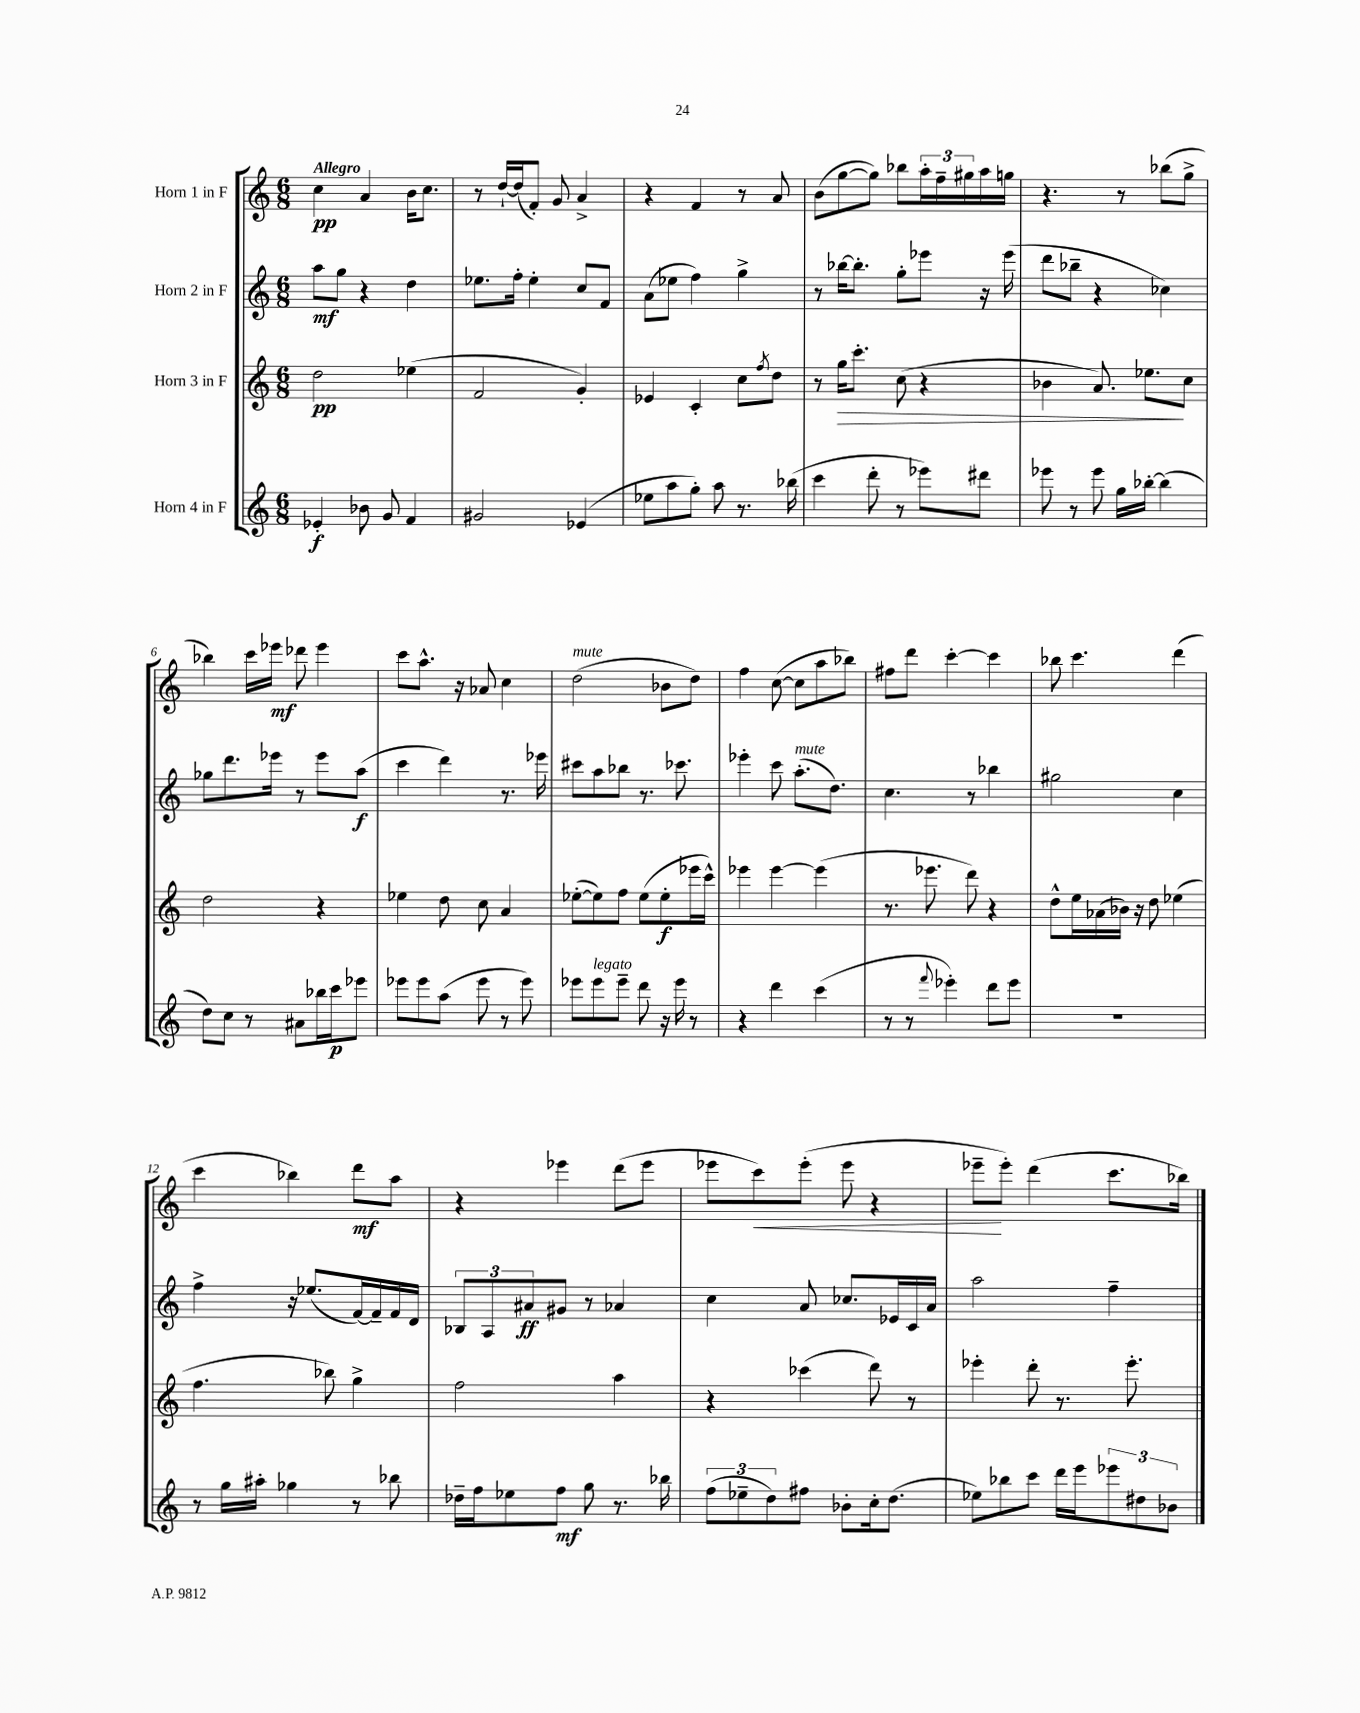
<<
\new StaffGroup <<
\new Staff = "s0" \with { instrumentName = "Horn 1 in F" } {
    \clef treble \key c \major \numericTimeSignature \time 6/8 \tempo "Allegro"
    c''4\pp a'4 b'16 c''8. |
    r8 d''16~-! d''16( f'8-.) g'8 a'4-> |
    r4 f'4 r8 a'8 |
    b'8( g''8~ g''8) bes''8 \tuplet 3/2 { a''16-. f''16-- gis''16 } a''16 g''16 |
    r4. r8 bes''8( g''8-> |
    bes''4) c'''16 ees'''16\mf des'''8 ees'''4 |
    c'''8 a''8.-^ r16 aes'8 c''4 |
    d''2^\markup { \italic "mute" }( bes'8 d''8) |
    f''4 c''8~( c''8 a''8 bes''8) |
    fis''8 d'''8 c'''4~-. c'''4 |
    bes''8 c'''4. d'''4( |
    c'''4 bes''4) d'''8\mf a''8 |
    r4 ees'''4 d'''8( ees'''8 |
    ees'''8 c'''8\<) ees'''8-.( ees'''8 r4 |
    ees'''8--\! ees'''8-.) d'''4( c'''8. bes''16) \bar "|." |
}
\new Staff = "s1" \with { instrumentName = "Horn 2 in F" } {
    \clef treble \key c \major \numericTimeSignature \time 6/8
    a''8\mf g''8 r4 d''4 |
    ees''8. f''16-. ees''4-. c''8 f'8 |
    a'8( ees''8 f''4) g''4-> |
    r8 bes''16~ bes''8.-. g''8-. ees'''8 r16 ees'''16( |
    d'''8 bes''8-- r4 ces''4) |
    ges''8 d'''8. ees'''16 r8 ees'''8 a''8\f( |
    c'''4 d'''4) r8. ees'''16 |
    cis'''8 a''8 bes''8 r8. ces'''8. |
    ees'''4-. c'''8 a''8.-.^\markup { \italic "mute" }( d''8.) |
    c''4. r8 bes''4 |
    gis''2 c''4 |
    f''4-> r16 ees''8.( f'16~) f'16-- f'16 d'16 |
    \tuplet 3/2 { bes8 a8 ais'8\ff } gis'8 r8 aes'4 |
    c''4 a'8 ces''8. ees'16 c'16 a'16 |
    a''2 f''4-- \bar "|." |
}
\new Staff = "s2" \with { instrumentName = "Horn 3 in F" } {
    \clef treble \key c \major \numericTimeSignature \time 6/8
    d''2\pp ees''4( |
    f'2 g'4-.) |
    ees'4 c'4-. c''8 \acciaccatura { f''8 } d''8 |
    r8 g''16\> c'''8.-. c''8( r4 |
    bes'4 a'8.) ees''8.\! c''8 |
    d''2 r4 |
    ees''4 d''8 c''8 a'4 |
    ees''8~-.( ees''8) f''8 ees''8( ees''8-.\f ees'''16 c'''16-^) |
    ees'''4 ees'''4~ ees'''4( |
    r8. ees'''8. d'''8) r4 |
    d''8-^ e''16 aes'16( bes'16) r16 d''8 ees''4( |
    f''4. bes''8) g''4-> |
    f''2 a''4 |
    r4 ces'''4( d'''8) r8 |
    ees'''4-. d'''8-. r8. ees'''8.-. \bar "|." |
}
\new Staff = "s3" \with { instrumentName = "Horn 4 in F" } {
    \clef treble \key c \major \numericTimeSignature \time 6/8
    ees'4-.\f bes'8 g'8 f'4 |
    gis'2 ees'4( |
    ees''8 a''8 g''8-.) a''8 r8. bes''16( |
    c'''4 d'''8-. r8 ees'''8) dis'''8 |
    ees'''8 r8 ees'''8 g''16 bes''16~-. bes''4( |
    d''8) c''8 r8 ais'8 bes''16 c'''16\p ees'''8 |
    ees'''8 ees'''8 a''8( ees'''8 r8 ees'''8) |
    ees'''8 ees'''8^\markup { \italic "legato" } ees'''8-- d'''8 r16 ees'''16 r8 |
    r4 d'''4 c'''4( |
    r8 r8 \appoggiatura { f'''8 } ees'''4-.) d'''8 ees'''8 |
    R2. |
    r8 g''16 ais''16-. ges''4 r8 bes''8 |
    des''16-- f''16 ees''8 f''8\mf g''8 r8. bes''16 |
    \tuplet 3/2 { f''8( ees''8-- d''8) } fis''8 bes'8-. c''16-. d''8.( |
    ees''8) bes''8 c'''8 d'''16 e'''16 \tuplet 3/2 { ees'''8 dis''8 bes'8 } \bar "|." |
}
>>
>>
